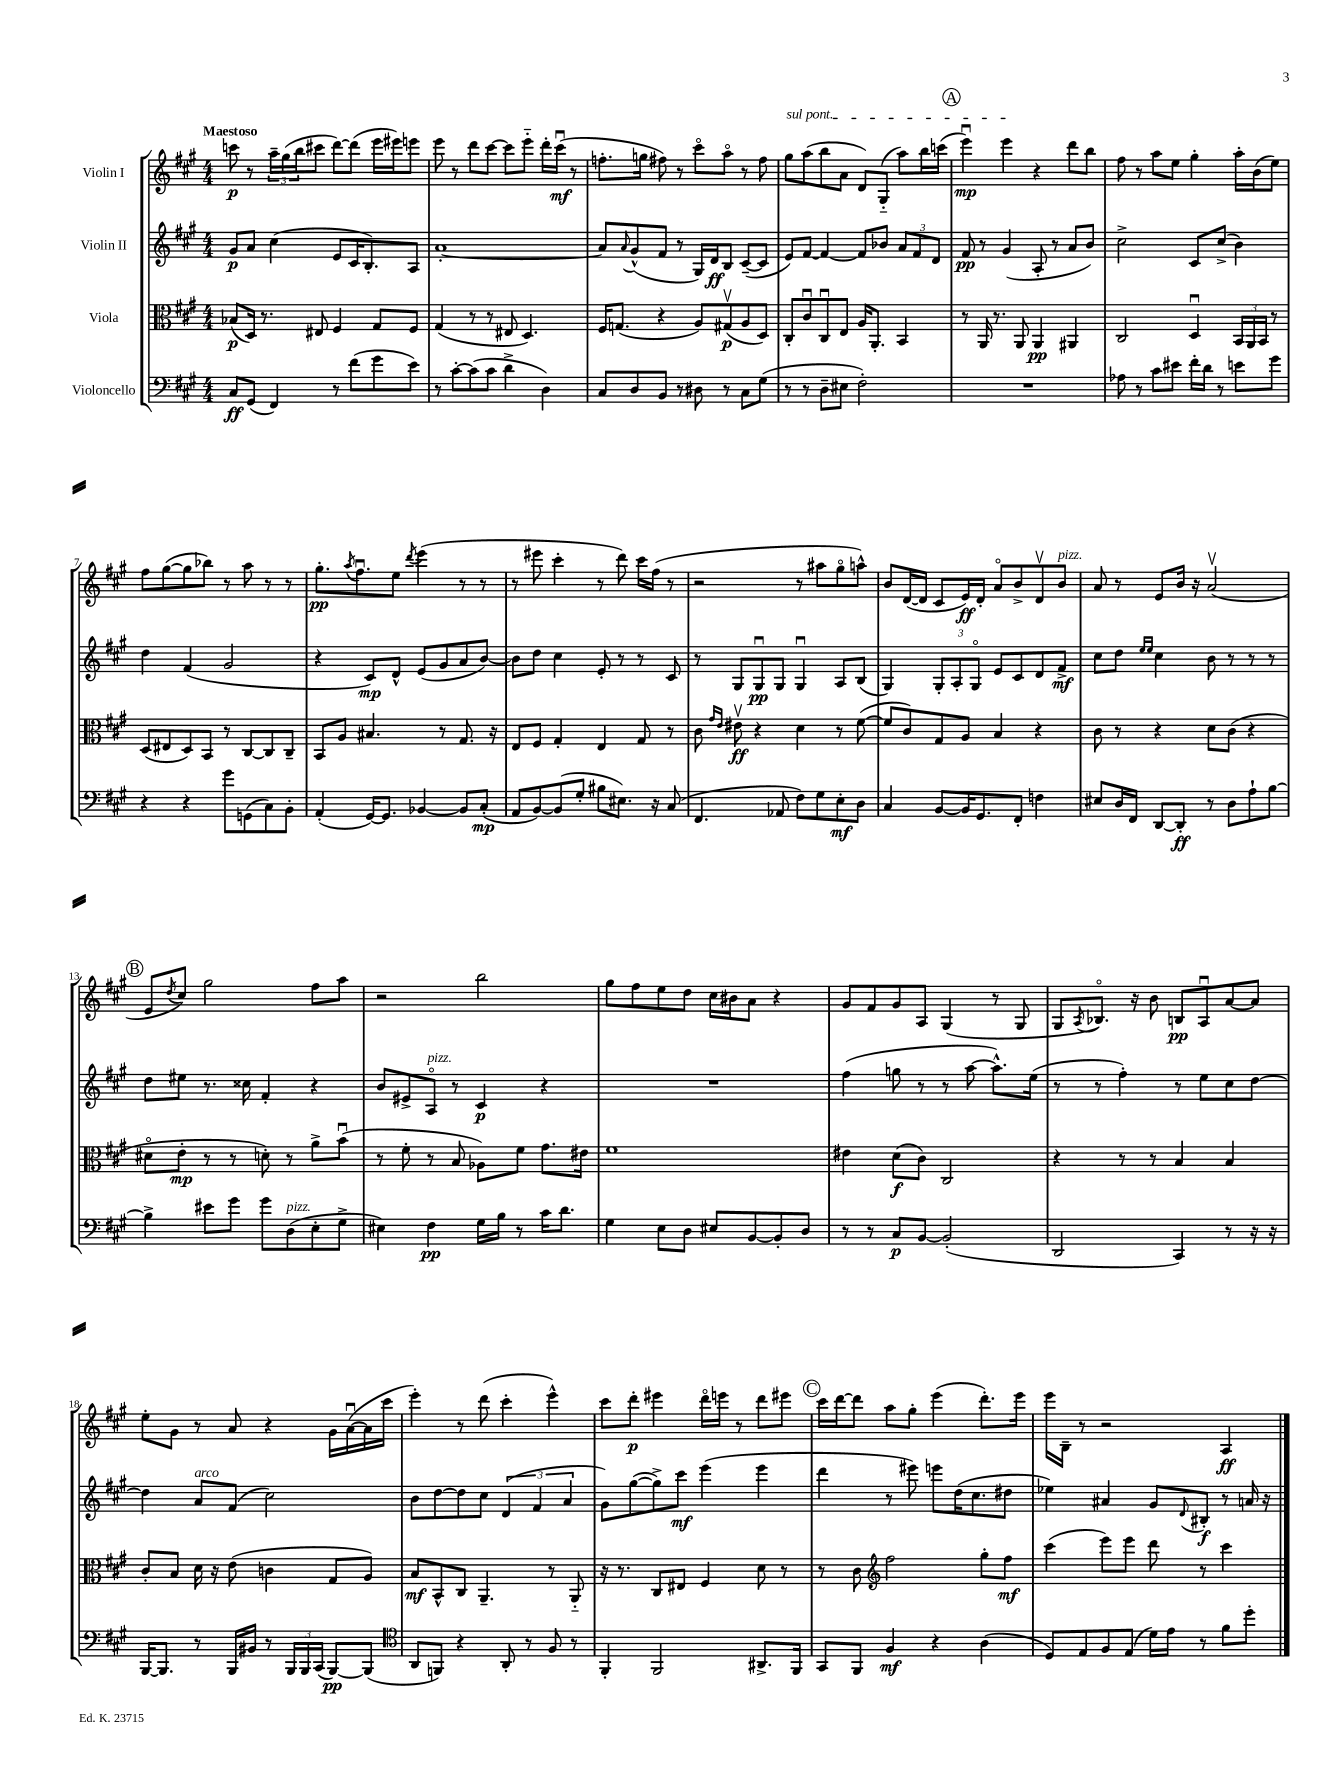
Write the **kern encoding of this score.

**kern	**dynam	**kern	**dynam	**kern	**dynam	**kern	**dynam
*part4	*part4	*part3	*part3	*part2	*part2	*part1	*part1
*staff4	*staff4	*staff3	*staff3	*staff2	*staff2	*staff1	*staff1
*I"Violoncello	*	*I"Viola	*	*I"Violin II	*	*I"Violin I	*
*clefF4	*	*clefC3	*	*clefG2	*	*clefG2	*
*k[f#c#g#]	*	*k[f#c#g#]	*	*k[f#c#g#]	*	*k[f#c#g#]	*
*M4/4	*	*M4/4	*	*M4/4	*	*M4/4	*
=1	=1	=1	=1	=1	=1	=1	=1
!	!	!	!	!	!	!LO:TX:a:B:t=Maestoso	!
8C#/L	ff	(8B-X/L	p	8g#/L	p	8cccn\	p
(8GG#/J	.	16D/Jk)	.	8a/J	.	8r	.
.	.	8.r	.	.	.	.	.
4FF#/)	.	.	.	(4cc#\	.	24aa~\LL	.
.	.	.	.	.	.	(24gg#\	.
.	.	.	.	.	.	24bb\J	.
.	.	8E#X/	.	.	.	8ccc#X\J	.
8r	.	4F#/	.	8e/L	.	[8ddd\L)	.
(8f#\L	.	.	.	16c#/K	.	(8ddd\J]	.
.	.	.	.	8.B'/)	.	.	.
8g#\	.	8G#/L	.	.	.	16eee\LL	.
.	.	.	.	.	.	16eee#X\J)	.
8e\J)	.	8F#/J	.	8A/J	.	8eeen\J	.
=2	=2	=2	=2	=2	=2	=2	=2
8r	.	(4G#/	.	[1a'	.	8eee\	.
[8c#'\L	.	.	.	.	.	8r	.
(8c#\]	.	8r	.	.	.	8ddd\L	.
8c#\J	.	8r	.	.	.	[8ccc#\J	.
4d^\	.	8E#X/	.	.	.	8ccc#\L]	.
.	.	4.D/)	.	.	.	8eee\J	.
4D\)	.	.	.	.	.	16ddd'\LL	.
.	.	.	.	.	.	(16ccc#u\JJ	mf
.	.	.	.	.	.	8r	.
=3	=3	=3	=3	=3	=3	=3	=3
8C#/L	.	16F#/KL	.	8a/L]	.	8.ffn'\L	.
.	.	(8.Gn/J	.	.	.	.	.
.	.	.	.	8qqa/	.	.	.
8D/	.	.	.	(8g#^^/	.	.	.
.	.	.	.	.	.	16ggn\Jk	.
8BB/J	.	4r	.	8f#/J	.	8ff#X\)	.
8r	.	.	.	8r	.	8r	.
8D#X\	.	8A/L)	.	16G#/LL)	.	8ccc#\L	.
.	.	.	.	16d/J	ff	.	.
8r	.	(8G#Xv/	p	8B/J	.	8aa\J	.
8C#\L	.	8A/	.	([8c#~/L	.	8r	.
(8G#\J	.	8D/J)	.	8c#/J]	.	8ff#\	.
=4	=4	=4	=4	=4	=4	=4	=4
!	!	!	!	!	!	!LO:TX:a:i:t=sul pont.	!
8r	.	8C#'/L	.	8e/L)	.	8gg#\L	.
8r	.	8c#u/	.	[8f#/J	.	(8aa\	.
8D~\L	.	8C#u/	.	4f#/_	.	8bb\	.
8E#X\J	.	8E/J	.	.	.	8a\J	.
2F#'\)	.	16A/KL	.	8f#/L]	.	8d/L)	.
.	.	8.AA'/J	.	.	.	.	.
.	.	.	.	8b-X/J	.	(8G#/J	.
.	.	4BB/	.	12a/L	.	8aa\L)	.
.	.	.	.	12f#/	.	.	.
.	.	.	.	.	.	16bb\L	.
.	.	.	.	12d/J	.	.	.
.	.	.	.	.	.	(16cccn\JJ	.
!!LO:REH:place=s1:t=A
=5	=5	=5	=5	=5	=5	=5	=5
1r	.	8r	.	8f#/	pp	4eeeu\)	mp
.	.	16AA/	.	8r	.	.	.
.	.	8.r	.	.	.	.	.
.	.	.	.	(4g#/	.	4eee\	.
.	.	8AA/	.	.	.	.	.
.	.	4AA/	pp	8A'/	.	4r	.
.	.	.	.	8r	.	.	.
.	.	4AA#X/	.	8a/L	.	8ddd\L	.
.	.	.	.	8b/J)	.	8bb\J	.
=6	=6	=6	=6	=6	=6	=6	=6
8A-X\	.	2C#/	.	2cc#^\	.	8ff#\	.
8r	.	.	.	.	.	8r	.
8c#\L	.	.	.	.	.	8aa\L	.
8e#X\J	.	.	.	.	.	8ee\J	.
16f#'\LL	.	4Du/	.	8c#/L	.	4gg#'\	.
16d\JJ	.	.	.	.	.	.	.
8r	.	.	.	(8cc#^/J	.	.	.
8en\L	.	24BB/LL	.	4b\)	.	16aa'\LL	.
.	.	24AA/	.	.	.	.	.
.	.	.	.	.	.	(16b\J	.
.	.	24BB/JJ	.	.	.	.	.
8g#\J	.	8r	.	.	.	8ee\J)	.
!!LO:LB:g=z
=7	=7	=7	=7	=7	=7	=7	=7
4r	.	(8D/L	.	4dd\	.	8ff#\L	.
.	.	8E#X/	.	.	.	([8gg#\	.
4r	.	8D/)	.	(4f#/	.	8gg#\]	.
.	.	8BB/J	.	.	.	8bb-X\J)	.
8g#\L	.	8r	.	2g#/	.	8r	.
(8GGn\	.	[8C#/L	.	.	.	8aa\	.
8C#\)	.	8C#/]	.	.	.	8r	.
8BB'\J	.	8C#~/J	.	.	.	8r	.
=8	=8	=8	=8	=8	=8	=8	=8
(4AA'/	.	8BB/L	.	4r	.	8.gg#'\L	pp
.	.	8A/J	.	.	.	.	.
.	.	.	.	.	.	8qaa/	.
.	.	.	.	.	.	8.ff#u\	.
[16GG#/KL)	.	4.B#X/	.	8c#/L)	mp	.	.
8.GG#/J]	.	.	.	.	.	.	.
.	.	.	.	8d^^/J	.	8ee\J	.
.	.	.	.	.	.	8qddd/	.
[4BB-X/	.	.	.	(8e/L	.	(4eee\	.
.	.	8r	.	8g#/	.	.	.
8BB-/L]	.	8.G#/	.	8a/	.	8r	.
(8C#'/J	mp	.	.	[8b/J)	.	8r	.
.	.	16r	.	.	.	.	.
=9	=9	=9	=9	=9	=9	=9	=9
8AA/L	.	8E/L	.	8b\L]	.	8r	.
[8BB/)	.	8F#/J	.	8dd\J	.	8eee#X\	.
(8BB/]	.	4G#'/	.	4cc#\	.	4ccc#'\	.
8G#'/J	.	.	.	.	.	.	.
8B#X\L	.	4E/	.	8e'/	.	8r	.
8.E#X\J)	.	.	.	8r	.	8ddd\)	.
.	.	8G#/	.	8r	.	16ccc#\LL	.
16r	.	.	.	.	.	(16ff#\JJ	.
(8C#/	.	8r	.	8c#/	.	8r	.
=10	=10	=10	=10	=10	=10	=10	=10
4.FF#/	.	8c#\	.	8r	.	2r	.
.	.	16qqg#/LL	.	.	.	.	.
.	.	16qqe/JJ	.	.	.	.	.
.	.	8e#Xv\	ff	8G#/L	.	.	.
.	.	4r	.	8G#u/	pp	.	.
8AA-X/	.	.	.	8G#/J	.	.	.
8F#\L)	.	4d\	.	4G#u/	.	8r	.
8G#\	.	.	.	.	.	8aa#X\L	.
8E'\	mf	8r	.	8A/L	.	8gg#\	.
8D\J	.	([8f#\	.	(8B/J	.	8aan^^\J)	.
=11	=11	=11	=11	=11	=11	=11	=11
4C#/	.	8f#/L]	.	4G#/)	.	8b/L	.
.	.	8c#/)	.	.	.	([16d/L	.
.	.	.	.	.	.	16d/JJ]	.
[8BB/L	.	8G#/	.	12G#'/L	.	8c#/L	.
.	.	.	.	12A'/	.	.	.
16BB/K]	.	8A/J	.	.	.	16e/L)	ff
.	.	.	.	12G#/J	.	.	.
8.GG#/	.	.	.	.	.	16d'/JJ	.
.	.	4B/	.	8e/L	.	8a/L	.
8FF#'/J	.	.	.	8c#/	.	8b^/	.
4Fn\	.	4r	.	8d/	.	8dv/	.
!	!	!	!	!	!	!LO:TX:a:i:t=pizz.	!
.	.	.	.	8f#^/J	mf	8b/J	.
=12	=12	=12	=12	=12	=12	=12	=12
8E#X/L	.	8c#\	.	8cc#\L	.	8a/	.
16D/L	.	8r	.	8dd\J	.	8r	.
16FF#/JJ	.	.	.	.	.	.	.
.	.	.	.	16qqee/LL	.	.	.
.	.	.	.	16qqee/JJ	.	.	.
[8DD/L	.	4r	.	4cc#\	.	8e/L	.
8DD'/J]	ff	.	.	.	.	16b/Jk	.
.	.	.	.	.	.	16r	.
8r	.	8d\L	.	8b\	.	(2av/	.
8D\L	.	(8c#\J	.	8r	.	.	.
8A`\	.	4r	.	8r	.	.	.
[8B\J	.	.	.	8r	.	.	.
!!LO:LB:g=z
!!LO:REH:place=s1:t=B
=13	=13	=13	=13	=13	=13	=13	=13
4B^\]	.	8d#X\L	.	8dd\L	.	8e/L	.
.	.	.	.	.	.	8qdd/	.
.	.	8e'\J	mp	8ee#X\J	.	8cc#/J)	.
8e#X\L	.	8r	.	8.r	.	2gg#\	.
8g#\J	.	8r	.	.	.	.	.
.	.	.	.	16cc##X\	.	.	.
8g#\L	.	8dn'\)	.	4f#'/	.	.	.
!LO:TX:a:i:t=pizz.	!	!	!	!	!	!	!
(8D\	.	8r	.	.	.	.	.
8E'\	.	8a^\L	.	4r	.	8ff#\L	.
8G#^\J	.	(8bu\J	.	.	.	8aa\J	.
=14	=14	=14	=14	=14	=14	=14	=14
4E#X\)	.	8r	.	8b/L	.	2r	.
.	.	8f#'\	.	8e#X^/	.	.	.
!	!	!	!	!LO:TX:a:i:t=pizz.	!	!	!
4F#\	pp	8r	.	8A/J	.	.	.
.	.	8B/	.	8r	.	.	.
16G#\LL	.	8A-X\L)	.	4c#/	p	2bb\	.
16B\JJ	.	.	.	.	.	.	.
8r	.	8f#\J	.	.	.	.	.
16c#\KL	.	8.g#\L	.	4r	.	.	.
8.d\J	.	.	.	.	.	.	.
.	.	16e#X\Jk	.	.	.	.	.
=15	=15	=15	=15	=15	=15	=15	=15
4G#\	.	1f#	.	1r	.	8gg#\L	.
.	.	.	.	.	.	8ff#\	.
8E\L	.	.	.	.	.	8ee\	.
8D\J	.	.	.	.	.	8dd\J	.
8E#X/L	.	.	.	.	.	16cc#\LL	.
.	.	.	.	.	.	16b#X\J	.
[8BB/	.	.	.	.	.	8a\J	.
8BB'/]	.	.	.	.	.	4r	.
8D/J	.	.	.	.	.	.	.
=16	=16	=16	=16	=16	=16	=16	=16
8r	.	4e#X\	.	(4ff#\	.	8g#/L	.
8r	.	.	.	.	.	8f#/	.
8C#/L	p	(8d\L	f	8ggn\	.	8g#/	.
[8BB/J	.	8c#\J)	.	8r	.	8A/J	.
(2BB'/]	.	2C#/	.	8r	.	(4G#/	.
.	.	.	.	[8aa\	.	.	.
.	.	.	.	8.aa^^\L])	.	8r	.
.	.	.	.	.	.	8G#/	.
.	.	.	.	(16ee\Jk	.	.	.
=17	=17	=17	=17	=17	=17	=17	=17
2DD/	.	4r	.	8r	.	8G#/L	.
.	.	.	.	.	.	8qA/	.
.	.	.	.	8r	.	8.B-X/J)	.
.	.	8r	.	4ff#'\)	.	.	.
.	.	.	.	.	.	16r	.
.	.	8r	.	.	.	8b\	.
4CC#/)	.	4B/	.	8r	.	8Bn/L	pp
.	.	.	.	8ee\L	.	8Au/	.
8r	.	4B/	.	8cc#\	.	[8a/	.
16r	.	.	.	[8dd\J	.	8a/J]	.
16r	.	.	.	.	.	.	.
!!LO:LB:g=z
=18	=18	=18	=18	=18	=18	=18	=18
[16BBB/KL	.	8c#'/L	.	4dd\]	.	8ee'\L	.
8.BBB/J]	.	.	.	.	.	.	.
.	.	8B/J	.	.	.	8g#\J	.
!	!	!	!	!LO:TX:a:i:t=arco	!	!	!
8r	.	16d\	.	8a/L	.	8r	.
.	.	16r	.	.	.	.	.
16BBB/LL	.	(8e\	.	(8f#/J	.	8a/	.
16BB#X/JJ	.	.	.	.	.	.	.
8r	.	4cn\	.	2cc#\)	.	4r	.
24BBB/LL	.	.	.	.	.	.	.
24BBB/	.	.	.	.	.	.	.
(24CC#/JJ	.	.	.	.	.	.	.
[8BBB/L)	pp	8G#/L	.	.	.	16g#\LL	.
.	.	.	.	.	.	([16au\	.
(8BBB/J]	.	8A/J)	.	.	.	16a\]	.
.	.	.	.	.	.	16ccc#\JJ	.
=19	=19	=19	=19	=19	=19	=19	=19
*clefC4	*	*	*	*	*	*	*
8AA/L	.	8B/L	mf	8b\L	.	4eee'\)	.
8FFn/J)	.	8BB^^/	.	[8dd\	.	.	.
4r	.	8C#/J	.	8dd\]	.	8r	.
.	.	4.AA~/	.	8cc#\J	.	(8ddd\	.
8AA'/	.	.	.	(6d/	.	4ccc#'\	.
8r	.	.	.	.	.	.	.
.	.	.	.	6f#/	.	.	.
8F#/	.	8r	.	.	.	4eee^^\)	.
.	.	.	.	6a/	.	.	.
8r	.	8AA/	.	.	.	.	.
=20	=20	=20	=20	=20	=20	=20	=20
4FF#'/	.	16r	.	8g#\L)	.	8ccc#\L	.
.	.	8.r	.	.	.	.	.
.	.	.	.	([8gg#\	.	8ddd'\J	p
2FF#/	.	8C#/L	.	8gg#^\])	.	4eee#X\	.
.	.	8E#X/J	.	8ccc#\J	mf	.	.
.	.	4F#/	.	(4eee\	.	16ddd\LL	.
.	.	.	.	.	.	16eeen\JJ	.
.	.	.	.	.	.	8r	.
8.AA#X^/L	.	8d\	.	4eee\	.	8ddd\L	.
.	.	8r	.	.	.	8eee#X\J	.
16FF#/Jk	.	.	.	.	.	.	.
!!LO:REH:place=s1:t=C
=21	=21	=21	=21	=21	=21	=21	=21
8GG#/L	.	8r	.	4ddd\	.	16ccc#\LL	.
.	.	.	.	.	.	[16ddd\J	.
8FF#/J	.	8c#\	.	.	.	8ddd\J]	.
*	*	*clefG2	*	*	*	*	*
4F#/	mf	2ff#\	.	8r	.	8aa\L	.
.	.	.	.	8eee#X\)	.	8gg#'\J	.
4r	.	.	.	8eeen\L	.	(4eee\	.
.	.	.	.	(16dd\K	.	.	.
.	.	.	.	8.cc#\	.	.	.
(4A\	.	8gg#'\L	.	.	.	8.ddd'\L)	.
.	.	8ff#\J	mf	8dd#X\J	.	.	.
.	.	.	.	.	.	16eee\Jk	.
=22	=22	=22	=22	=22	=22	=22	=22
8D/L)	.	(4ccc#\	.	4ee-X\)	.	16eee\LL	.
.	.	.	.	.	.	16B~\JJ	.
8E/	.	.	.	.	.	8r	.
8F#/	.	8eee\L)	.	4a#X/	.	2r	.
(8E/J	.	8eee\J	.	.	.	.	.
16d\LL)	.	8ddd\	.	8g#/L	.	.	.
16e\JJ	.	.	.	.	.	.	.
.	.	.	.	8qqd/	.	.	.
8r	.	8r	.	8B#X'/J	f	.	.
8f#\L	.	4ccc#\	.	8r	.	4A/	ff
8dd'\J	.	.	.	16an/	.	.	.
.	.	.	.	16r	.	.	.
==	==	==	==	==	==	==	==
*-	*-	*-	*-	*-	*-	*-	*-
